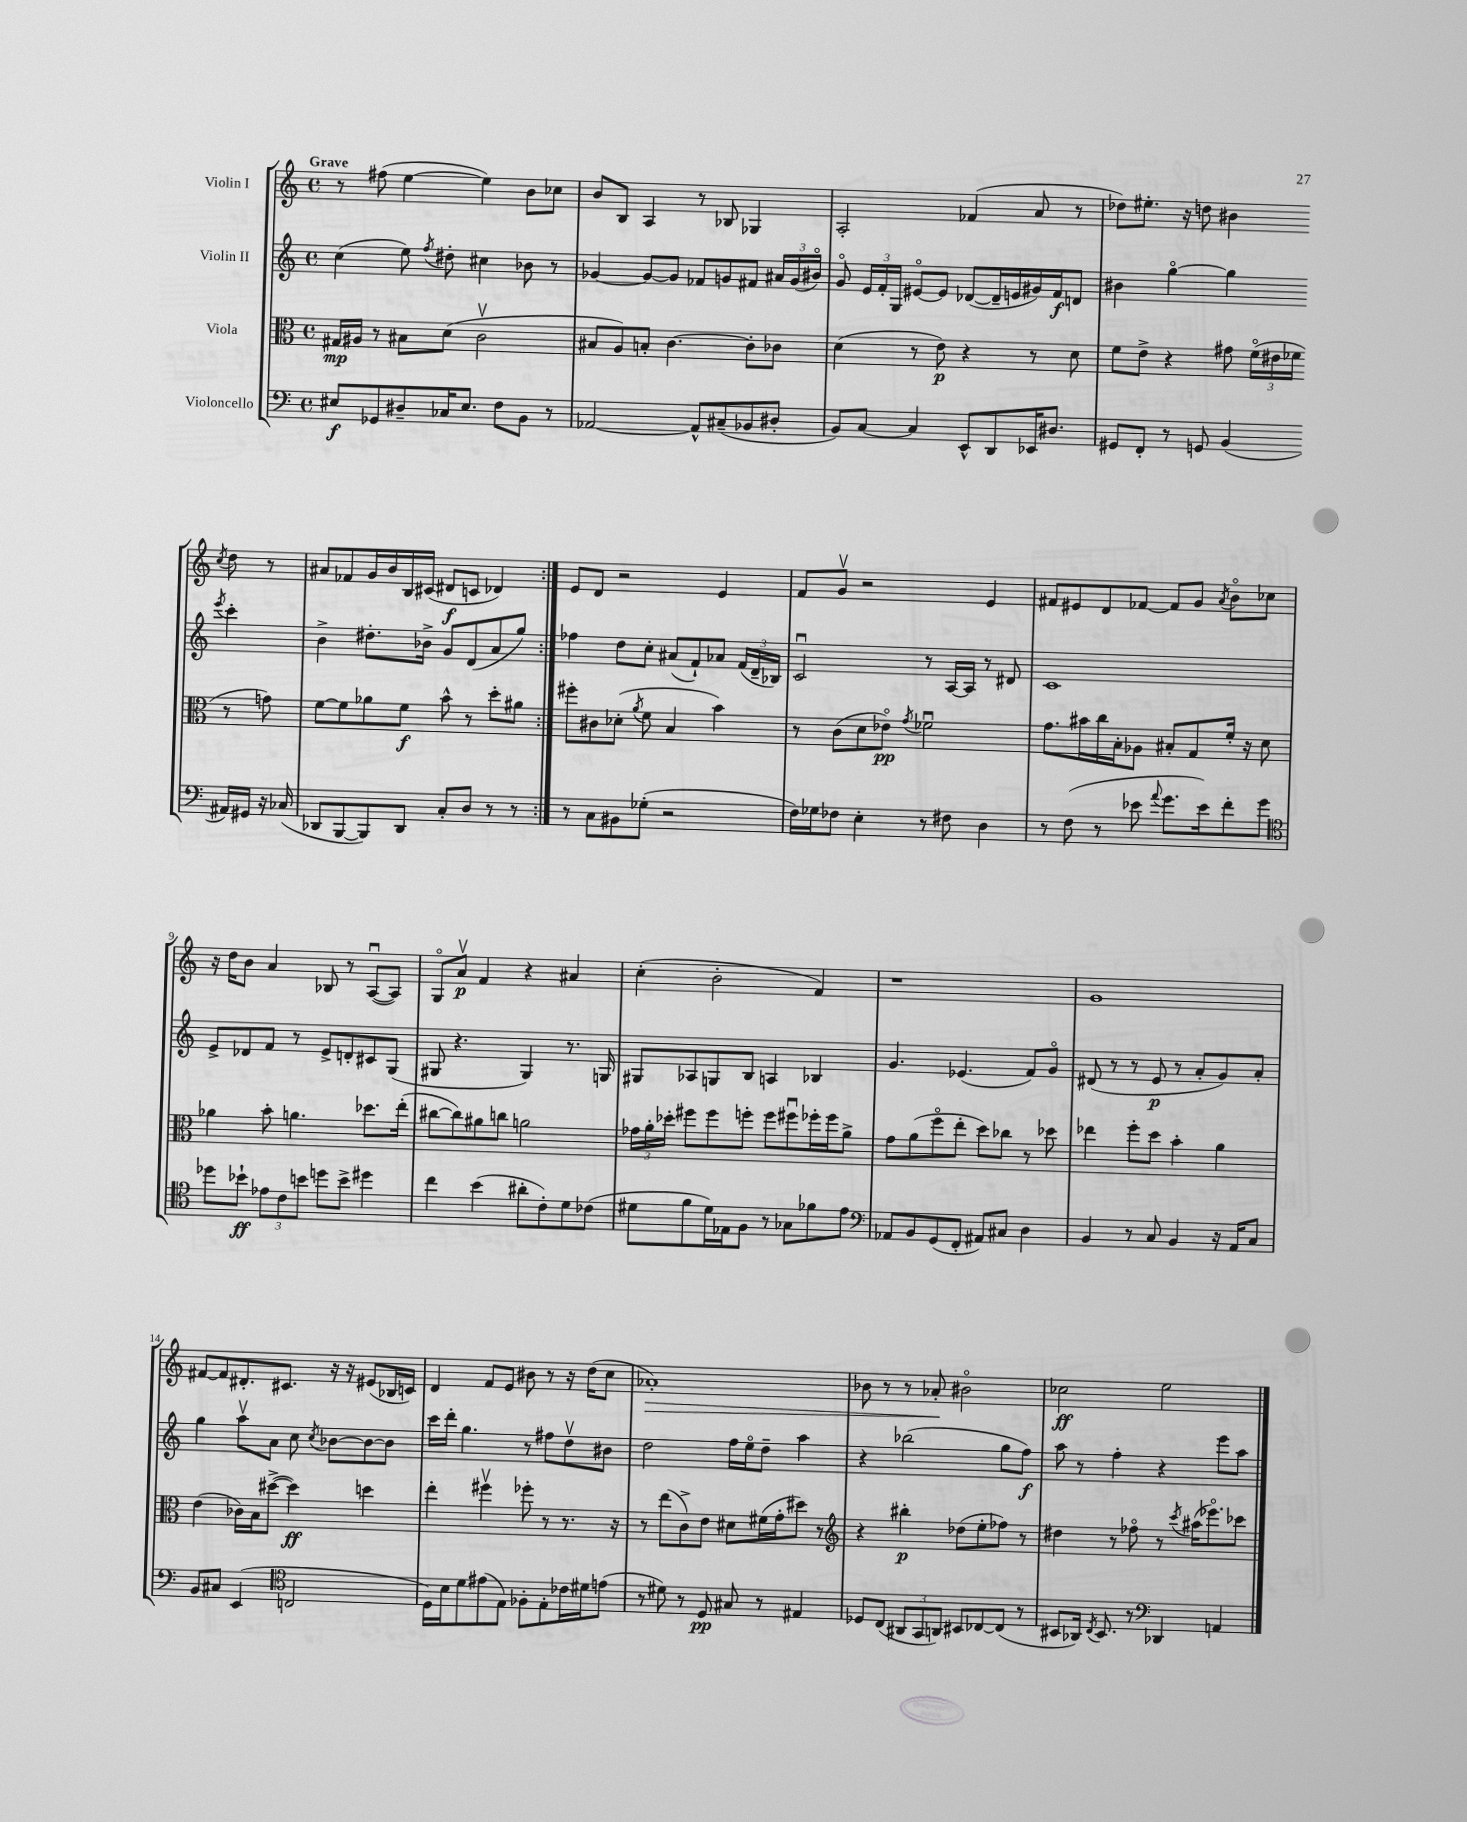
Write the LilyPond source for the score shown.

<<
\new StaffGroup <<
\new Staff = "s0" \with { instrumentName = "Violin I" } {
    \clef treble \key c \major \defaultTimeSignature \time 4/4 \tempo "Grave"
    \autoBeamOff \repeat volta 2 { r8 fis''8( e''4~ e''4) b'8[ ces''8] |
    b'8[ b8] a4 r8 bes8 ges4 |
    a2-. fes'4( a'8 r8 |
    des''8[) eis''8.]-. r16 d''8 bis'4 \acciaccatura { c''8 } d''8 r8 |
    ais'8[ fes'8 g'16 b'16 b16 cis'16]( dis'8[\f c'8] des'4) | }
    e'8[ d'8] r2 e'4 |
    f'8[ g'8]\upbow r2 e'4 |
    fis'8[ eis'8 d'8 fes'8]~ fes'8[ g'8] \acciaccatura { a'8 } b'8[\flageolet ces''8] |
    r16 d''16[ b'8] a'4 bes8 r8 a8[~\downbow( a8]) |
    g8[\flageolet a'8]\upbow\p f'4 r4 ais'4 |
    c''4-.( b'2-. f'4) |
    r1 |
    g'1 |
    fis'8[~ fis'8 dis'8.-. cis'8.] r16 r16 eis'8[( bes16 c'16]) |
    d'4 f'8[ e'8] bis'8 r8 r16 d''16[( c''8] |
    aes'1-.\>) |
    bes'8 r8 r8 aes'8-.\! bis'2\flageolet |
    ces''2\ff e''2 \bar "|." |
}
\new Staff = "s1" \with { instrumentName = "Violin II" } {
    \clef treble \key c \major \defaultTimeSignature \time 4/4
    \autoBeamOff \repeat volta 2 { c''4( e''8) \acciaccatura { f''8 } dis''8-. cis''4 bes'8 r8 |
    ges'4~ ges'8[~ ges'8] fes'8[ g'8 fis'8] \tuplet 3/2 { ais'16[ g'16( bis'16]\flageolet) } |
    g'8\flageolet \tuplet 3/2 { e'16[ f'16-. g16] } eis'8[~\flageolet eis'8] des'8[~( des'16-- e'16 gis'16) f'16\f d'8] |
    bis'4 g''4~\flageolet g''4 \acciaccatura { e'''8 } c'''4-. |
    b'4-> dis''8.[-. bes'16]-> g'8[ d'8( a'8 g''8]) | }
    fes''4 d''8[ c''8]-. ais'8[( f'8-!) aes'8] \tuplet 3/2 { f'16[( d'16-- bes16]) } |
    c'2\downbow r8 a16[~ a16] r8 dis'8 |
    c'1 |
    e'8[-> des'8 f'8] r8 e'8[-> d'8-. cis'8 g8]( |
    gis8 r4. gis4) r8. g16 |
    gis8[ aes8 g8 b8] a4 bes4 |
    g'4. ees'4.( f'8[) g'8]\flageolet |
    dis'8( r8 r8 e'8\p r8 a'8[-. g'8) a'8]-. |
    g''4 a''8[\upbow a'8] c''8 \acciaccatura { c''8 } bes'8[~ bes'8~ bes'8] |
    c'''16[ d'''16]-. g''4. r8 fis''8[ d''8\upbow bis'8] |
    d''2 f''16[ e''16\flageolet d''8]-- a''4 |
    r4 bes''2( g''8[ f''8]\f) |
    a''8 r8 f''4-. r4 e'''8[ a''8] \bar "|." |
}
\new Staff = "s2" \with { instrumentName = "Viola" } {
    \clef alto \key c \major \defaultTimeSignature \time 4/4
    \autoBeamOff \repeat volta 2 { gis16[\mp ais16] r8 bis8[ d'8]( c'2\upbow |
    bis8[ a8) b8]-. c'4.~ c'8[-. ces'8] |
    d'4( r8 e'8\p) r4 r8 d'8 |
    f'8[ e'8]-> r4 gis'8 \tuplet 3/2 { f'16[\flageolet( eis'16 fes'16] } r8 g'8) |
    f'8[~ f'8 aes'8 f'8]\f b'8-^ r8 d''8[-. ais'8] | }
    fis''8[-. cis'8 des'8]-.( \acciaccatura { a'8 } f'8 b4 b'4) |
    r8 c'8[( d'8 ees'8]\flageolet\pp) \acciaccatura { g'8 } fes'2\downbow |
    g'8.[ bis'16 c''16 b16-. aes8] bis8[-. g8 f'16]-. r16 d'8 |
    aes'4 b'8-. a'4. des''8.[ e''16]-.( |
    cis''8[~ cis''8) ais'8 c''8] a'2 |
    \tuplet 3/2 { ges'16[ a'16-. des''16]-. } fis''8[ fis''8 f''8]-. f''8[ fis''8\downbow fes''16-. fes''16 a'8]-> |
    g'8[ a'8( f''8\flageolet e''8]-. d''8[) ces''8] r8 des''8 |
    ees''4 f''8[-. d''8] b'4-. a'4 |
    e'4( ces'16[) b16 dis''8]~->( dis''4\ff) d''4 |
    e''4-. fis''4\upbow fes''8-. r8 r8. r16 |
    r8 e''8[( c'8->) e'8] dis'8[ fis'16( g'16-. dis''8]) r8 |
    \clef treble r4 bis''4-.\p des''8[( e''8-. fes''8]) r8 |
    dis''4 r8 fes''8\flageolet r8 \acciaccatura { c'''8 } ais''16[( ees'''8.\flageolet) ces'''8] \bar "|." |
}
\new Staff = "s3" \with { instrumentName = "Violoncello" } {
    \clef bass \key c \major \defaultTimeSignature \time 4/4
    \autoBeamOff \repeat volta 2 { eis8[\f ges,8 dis8-- ces16 eis8.] f8[ b,8] r8 |
    aes,2~ aes,8[-^ cis8--( bes,8 dis8]-. |
    b,8[) c8]~ c4 e,8[-^ d,8 ees,16 dis8.] |
    gis,8[ f,8]-. r8 g,8 b,4( ais,16[) gis,16] r16 ces16( |
    des,8[ b,,8~ b,,8) des,8] c8[-. d8] r8 r8 | }
    r8 c8[ bis,8 ges8]-.( r2 |
    f16[) ges16 fes8] e4-. r8 fis8 d4 |
    r8 f8( r8 ees'8 \appoggiatura { a'8 } g'8.[ ees'16) f'8-. g'8] |
    \clef tenor des''8[ bes'8]-!\ff \tuplet 3/2 { ees'8[ c'8 b'8] } d''8[ b'8]-> dis''4 |
    c''4 b'4( ais'8[-. c'8-.) d'8 ces'8]( |
    dis'8[ f'8 dis'16) ees16 f8] r8 ges8[ fes'8 e'8] |
    \clef bass aes,8[ b,8 g,8( f,8]-. ais,8[) cis8] d4 |
    b,4 r8 c8 b,4 r16 a,16[ c8] |
    b,8[ cis8] e,4( \clef tenor c2 |
    d16[) b16 d'8 eis'8( e8]) fes8[-. e8-. ces'16 dis'16 e'8]( |
    r8 dis'8) r8 d8\pp gis8 r8 eis4 |
    des8[ c8]( \tuplet 3/2 { ais,8[ g,8 a,8]) } bis,8[ ces8~ ces8]( r8 |
    bis,8[ aes,16]) \acciaccatura { c8 } bis,8. r8 \clef bass des,4 a,4 \bar "|." |
}
>>
>>
